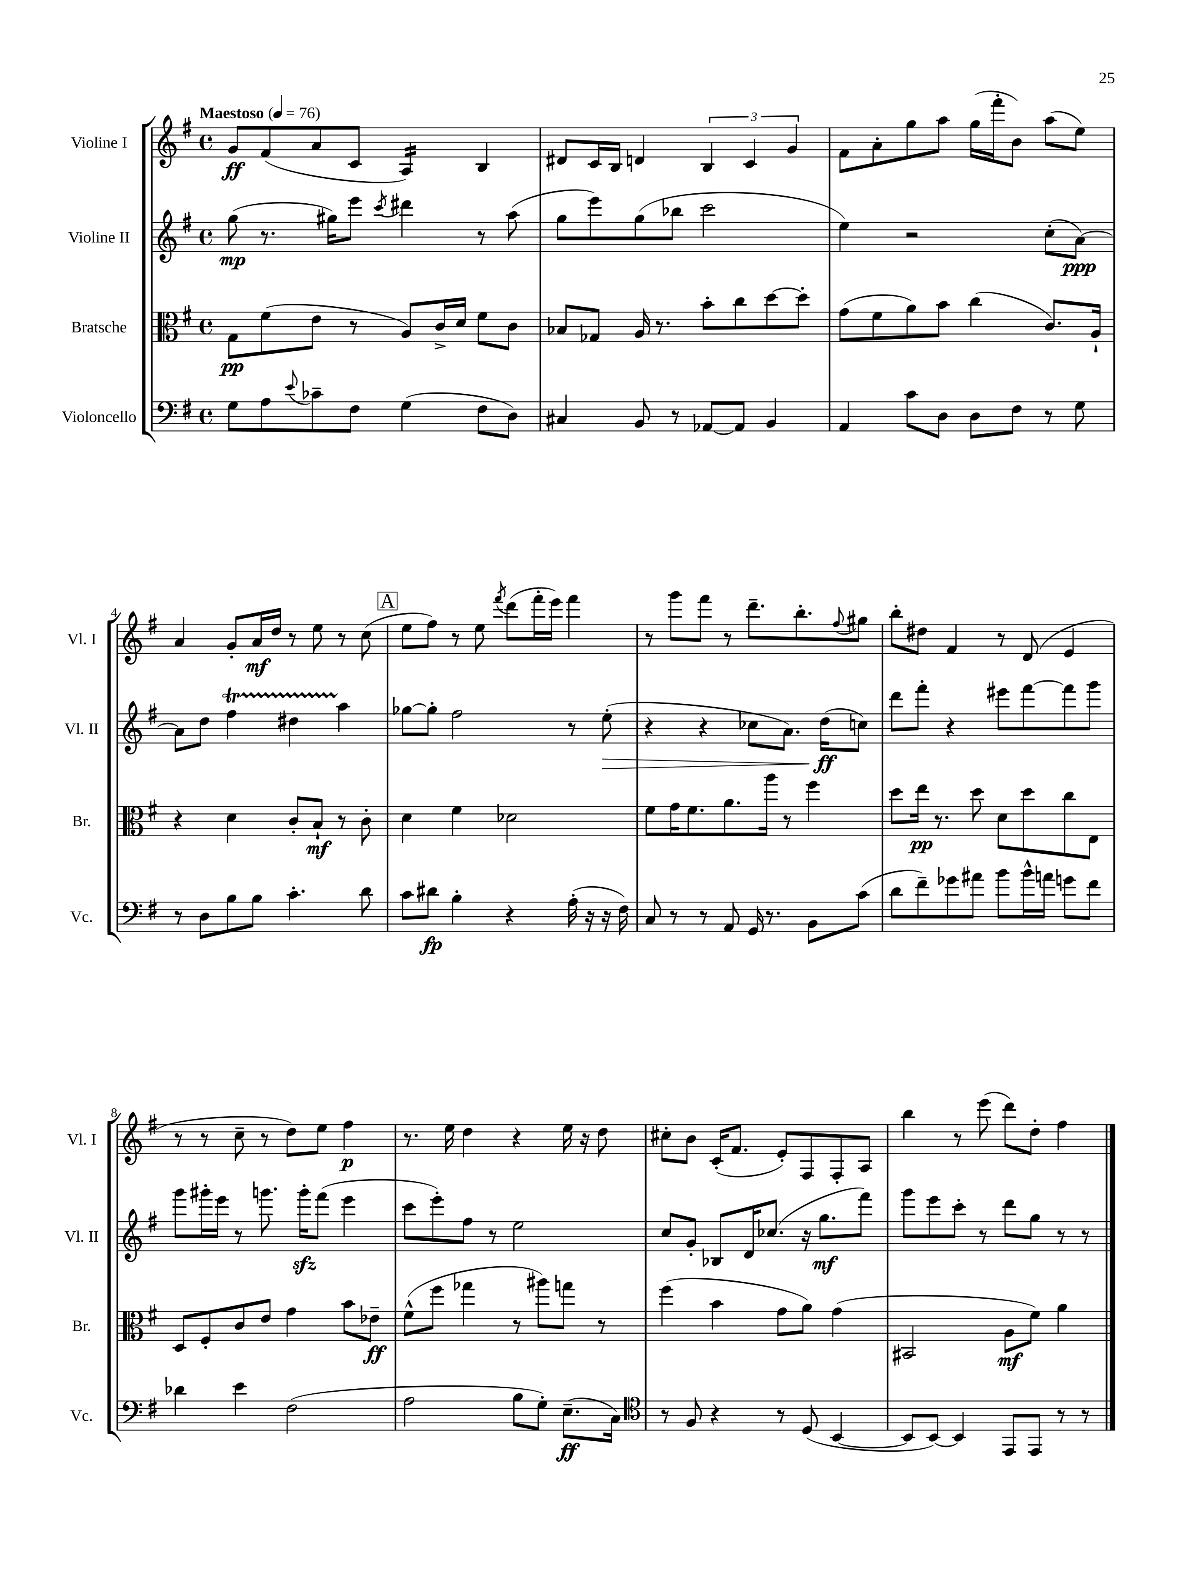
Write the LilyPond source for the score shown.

<<
\new StaffGroup <<
\new Staff = "s0" \with { instrumentName = "Violine I" shortInstrumentName = "Vl. I" } {
    \clef treble \key g \major \defaultTimeSignature \time 4/4 \tempo "Maestoso" 4 = 76
    g'8\ff fis'8( a'8 c'8 a4:16) b4 |
    dis'8 c'16 b16 d'4 \tuplet 3/2 { b4 c'4 g'4 } |
    fis'8 a'8-. g''8 a''8 g''16( fis'''16-. b'8) a''8( e''8) |
    a'4 g'8-. a'16\mf d''16 r8 e''8 r8 c''8( |
    \mark \markup { \box "A" } e''8 fis''8) r8 e''8 \acciaccatura { fis'''8 } d'''8( fis'''16-. e'''16) fis'''4 |
    r8 g'''8 fis'''8 r8 d'''8.-- b''8.-. \appoggiatura { fis''8 } gis''8 |
    b''8-. dis''8 fis'4 r8 d'8( e'4 |
    r8 r8 c''8-- r8 d''8) e''8 fis''4\p |
    r8. e''16 d''4 r4 e''16 r16 d''8 |
    cis''8-. b'8 c'16-.( fis'8. e'8-.) fis8 fis8-. a8 |
    b''4 r8 e'''8( d'''8) d''8-. fis''4 \bar "|." |
}
\new Staff = "s1" \with { instrumentName = "Violine II" shortInstrumentName = "Vl. II" } {
    \clef treble \key g \major \defaultTimeSignature \time 4/4
    g''8\mp( r8. gis''16) e'''8 \acciaccatura { c'''8 } dis'''4 r8 a''8( |
    g''8 e'''8) g''8( bes''8 c'''2 |
    e''4) r2 c''8-.( a'8~\ppp) |
    a'8 d''8 fis''4\startTrillSpan dis''4 a''4\stopTrillSpan |
    \mark \markup { \box "A" } ges''8~ ges''8-. fis''2 r8 e''8-.\>( |
    r4 r4 ces''8 a'8.) d''16\ff\!( c''8) |
    d'''8 fis'''8-. r4 eis'''8 fis'''8~ fis'''8 g'''8 |
    g'''8 gis'''16-. e'''16 r8 g'''8. g'''16-.\sfz fis'''8( e'''4 |
    c'''8 e'''8-.) fis''8 r8 e''2 |
    c''8 g'8-. bes8 d'16 ces''8.( r16 g''8.\mf fis'''8) |
    g'''8 e'''8 c'''8-. r8 d'''8 g''8 r8 r8 \bar "|." |
}
\new Staff = "s2" \with { instrumentName = "Bratsche" shortInstrumentName = "Br." } {
    \clef alto \key g \major \defaultTimeSignature \time 4/4
    g8\pp fis'8( e'8 r8 a8) c'16-> d'16 fis'8 c'8 |
    bes8 ges8 a16 r8. b'8-. c''8 d''8~ d''8-. |
    g'8( fis'8 a'8) b'8 c''4( c'8.) a16-! |
    r4 d'4 c'8-. b8-!\mf r8 c'8-. |
    \mark \markup { \box "A" } d'4 fis'4 des'2 |
    fis'8 g'16 fis'8. a'8. a''16 r8 fis''4 |
    d''8 e''16\pp r8. d''8 d'8 d''8 c''8 e8 |
    d8 fis8-. c'8 e'8 g'4 b'8 ees'8--\ff |
    fis'8-^( fis''8 ges''4 r8 ais''8) g''8 r8 |
    fis''4( b'4 g'8 a'8) g'4( |
    bis,2 a8\mf fis'8) a'4 \bar "|." |
}
\new Staff = "s3" \with { instrumentName = "Violoncello" shortInstrumentName = "Vc." } {
    \clef bass \key g \major \defaultTimeSignature \time 4/4
    g8 a8 \appoggiatura { e'8 } ces'8-- fis8 g4( fis8 d8) |
    cis4 b,8 r8 aes,8~ aes,8 b,4 |
    a,4 c'8 d8 d8 fis8 r8 g8 |
    r8 d8 b8 b8 c'4.-. d'8 |
    \mark \markup { \box "A" } c'8 dis'8\fp b4-. r4 a16-.( r16 r16 fis16) |
    c8 r8 r8 a,8 g,16 r8. b,8 c'8( |
    d'8 fis'8--) ges'8 ais'8 b'8 b'16-^ a'16 g'8 fis'8 |
    des'4 e'4 fis2( |
    a2 b8 g8-.) e8.--\ff( c16) |
    \clef tenor r8 fis8 r4 r8 d8( b,4~ |
    b,8 b,8~) b,4 e,8 e,8 r8 r8 \bar "|." |
}
>>
>>
